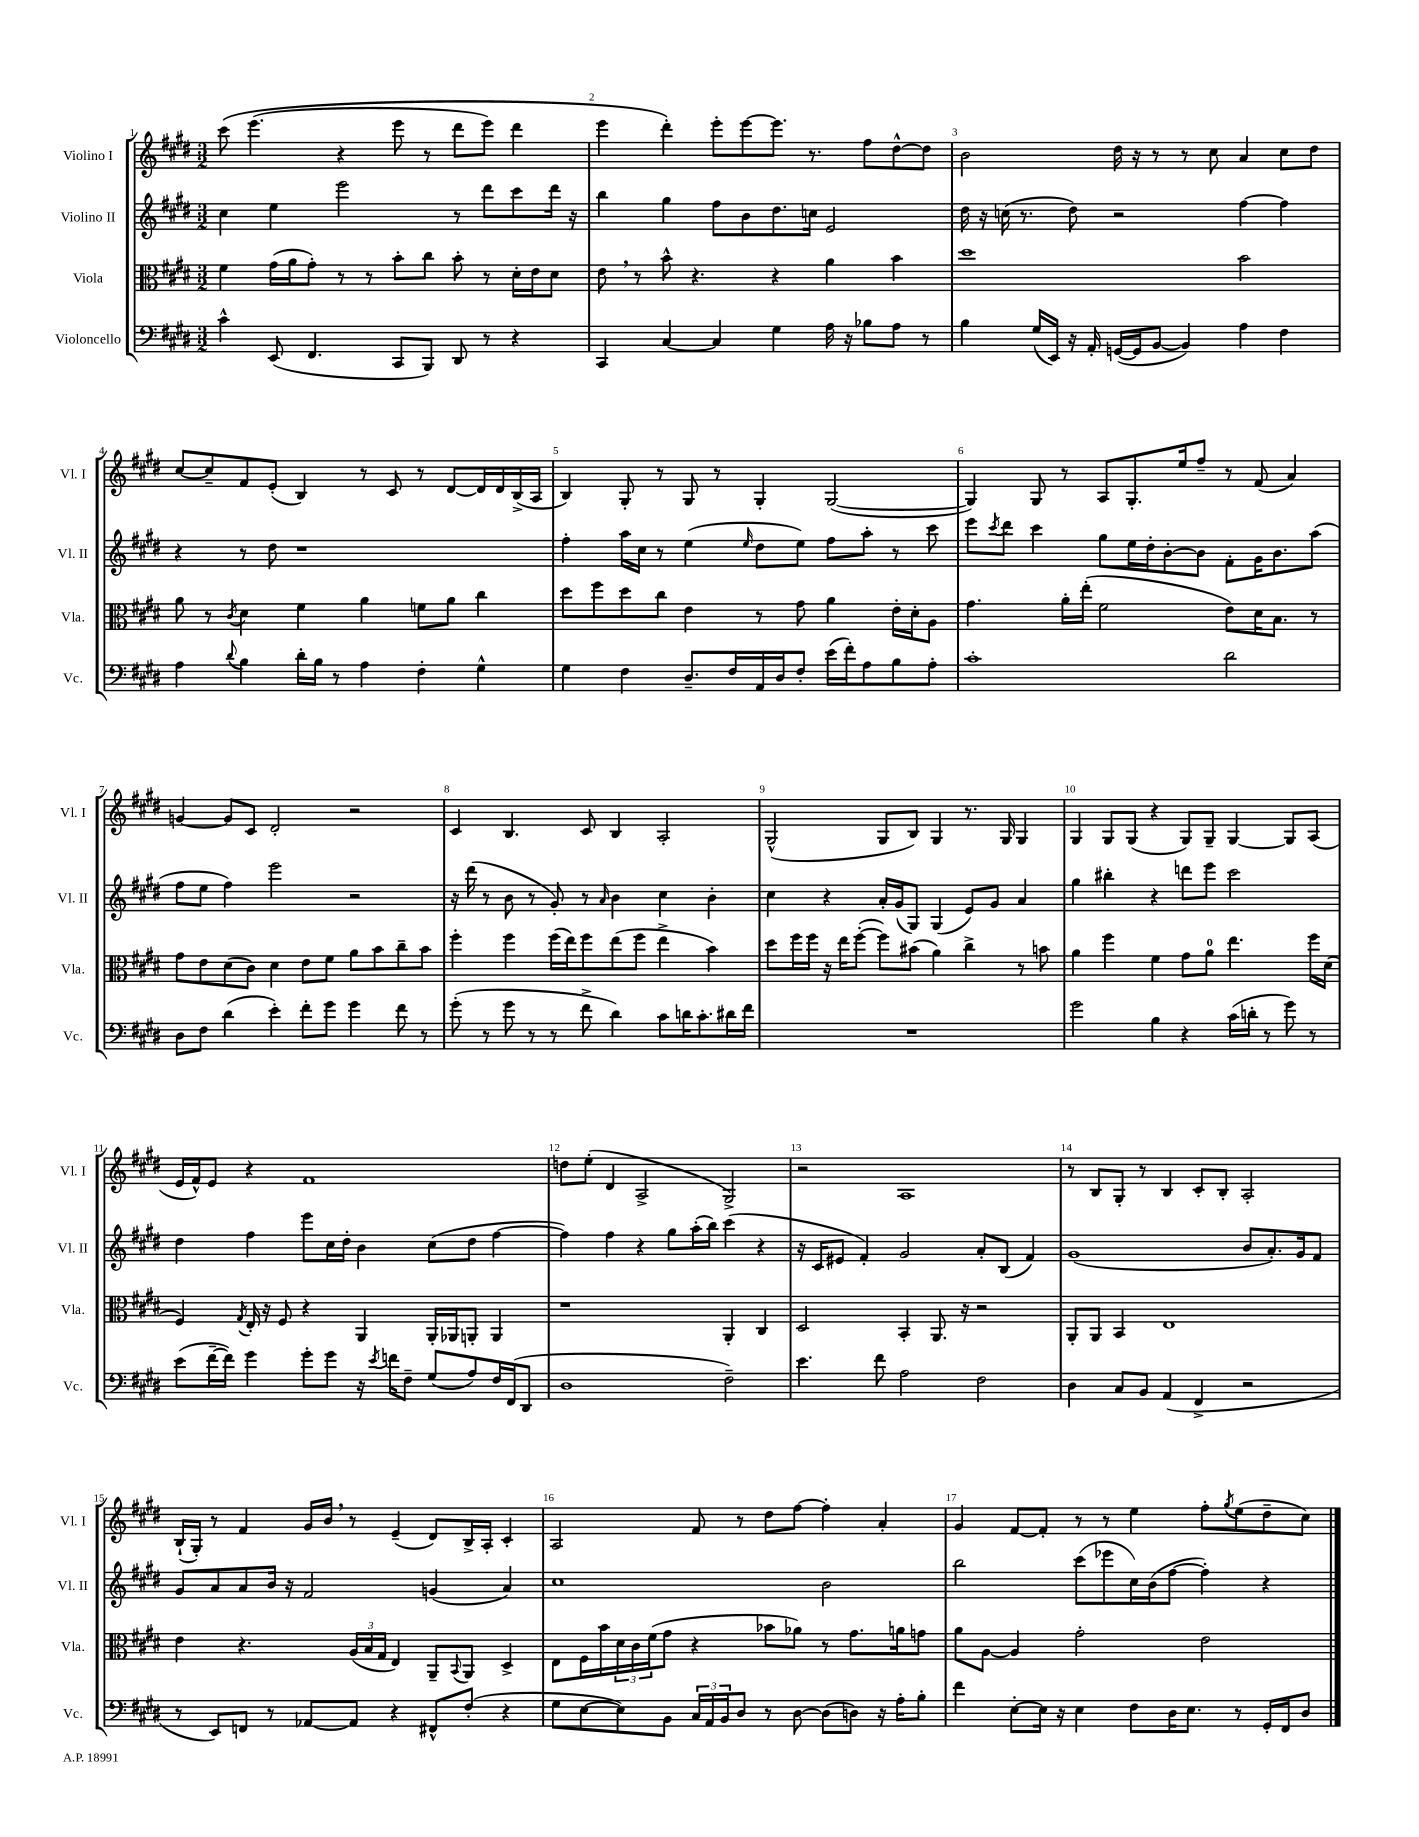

**kern	**kern	**kern	**kern
*part4	*part3	*part2	*part1
*staff4	*staff3	*staff2	*staff1
*I"Violoncello	*I"Viola	*I"Violino II	*I"Violino I
*I'Vc.	*I'Vla.	*I'Vl. II	*I'Vl. I
*clefF4	*clefC3	*clefG2	*clefG2
*k[f#c#g#d#]	*k[f#c#g#d#]	*k[f#c#g#d#]	*k[f#c#g#d#]
*M3/2	*M3/2	*M3/2	*M3/2
=1	=1	=1	=1
4c#^^\	4f#\	4cc#\	(8ccc#\
.	.	.	(4.eee\
(8EE/	(16g#\LL	4ee\	.
.	16a\J	.	.
4.FF#/	8g#'\J)	.	.
.	8r	2eee\	4r
.	8r	.	.
8CC#/L	8b'\L	.	8eee\
8BBB/J)	8cc#\J	.	8r
8DD#/	8b'\	8r	8ddd#\L
8r	8r	8ddd#\L	8eee\J)
4r	16d#'\LL	8ccc#\	4ddd#\
.	16e\J	.	.
.	8d#\J	16ddd#\Jk	.
.	.	16r	.
=2	=2	=2	=2
4CC#/	8e,\	4bb\	4eee\
.	8r	.	.
[4C#/	8b^^\	4gg#\	4ddd#'\)
.	4.r	.	.
4C#/]	.	8ff#\L	8eee'\L
.	.	8b\	[8eee\
4G#\	4r	8.dd#\	8.eee\J]
.	.	16ccn\Jk	8.r
16A\	4a\	2e/	.
16r	.	.	.
8B-X\L	.	.	8ff#\L
8A\J	4b\	.	[8dd#^^\
8r	.	.	8dd#\J]
=3	=3	=3	=3
4B\	1dd#	16dd#\	2b\
.	.	16r	.
.	.	(16ccn\	.
.	.	8.r	.
(16G#/LL	.	.	.
16EE/JJ)	.	.	.
16r	.	8dd#\)	.
16AA'/	.	.	.
([16GGn/LL	.	2r	16dd#\
16GG/J]	.	.	16r
[8BB/J	.	.	8r
4BB/])	.	.	8r
.	.	.	8cc#\
4A\	2b\	[4ff#\	4a/
4F#\	.	4ff#\]	8cc#\L
.	.	.	8dd#\J
!!LO:LB:g=z
=4	=4	=4	=4
4A\	8a\	4r	[8cc#/L
.	8r	.	8cc#~/]
8qqd#/	8qc#/	.	.
4B\	4d#\	8r	8f#/
.	.	8dd#\	(8e'/J
16d#'\LL	4f#\	1r	4B/)
16B\JJ	.	.	.
8r	.	.	.
4A\	4a\	.	8r
.	.	.	8c#/
4F#'\	8fn\L	.	8r
.	8a\J	.	[8d#/L
4G#^^\	4cc#\	.	16d#/L]
.	.	.	16d#/
.	.	.	(16B^/
.	.	.	16A/JJ
=5	=5	=5	=5
4G#\	8dd#\L	4ff#'\	4B/)
.	8ff#\	.	.
4F#\	8dd#\	16aa\LL	8G#'/
.	.	16cc#\JJ	.
.	8cc#\J	8r	8r
8.D#~/L	4e\	(4ee\	8G#/
.	.	.	8r
16F#/L	.	.	.
.	.	16qqee/	.
16AA/	8r	8dd#\L	4G#'/
16D#/J	.	.	.
8F#'/J	8g#\	8ee\J)	.
(16e\LL	4a\	8ff#\L	([2G#/
16f#'\J)	.	.	.
8A\	.	8aa'\J	.
8B\	16e'\LL	8r	.
.	16d#'\J	.	.
8A'\J	8A\J	8ccc#\	.
=6	=6	=6	=6
1c#'	4.g#\	8eee\L	4G#/])
.	.	8qccc#/	.
.	.	8ddd#\J	.
.	.	4ccc#\	8G#/
.	16a'\LL	.	8r
.	(16ee'\JJ	.	.
.	2f#\	8gg#\L	8A/L
.	.	16ee\L	8.G#'/
.	.	16dd#'\J	.
.	.	[8b'\	.
.	.	.	16ee/k
.	.	8b\J]	8ff#~/J
2d#\	8e\L)	8f#'\L	8r
.	16d#\K	16g#\K	(8f#/
.	8.B\J	8.b\	.
.	.	.	4a/)
.	8r	(8aa\J	.
!!LO:LB:g=z
=7	=7	=7	=7
8D#\L	8g#\L	8ff#\L	[4gn/
8F#\J	8e\	8ee\J	.
(4d#\	(8d#\	4ff#\)	8g/L]
.	8c#\J)	.	8c#/J
4e'\)	4d#\	2eee\	2d#'/
8f#'\L	8e\L	.	.
8g#\J	8f#\J	.	.
4g#\	8a\L	2r	2r
.	8b\	.	.
8f#\	8cc#~\	.	.
8r	8b\J	.	.
=8	=8	=8	=8
(8g#'\	4ff#'\	16r	4c#/
.	.	(16ddd#\	.
8r	.	8r	.
8g#\	4ff#\	8b\	4.B/
8r	.	8r	.
8r	(16ff#\LL	8g#'/)	.
.	16ee\J)	.	.
8f#^\	8ff#\	8r	8c#/
.	.	16qqa/	.
4d#\)	(8ee\	4b\	4B/
.	8ff#\J	.	.
8c#\L	4ee^\	4cc#\	2A'/
16dn\K	.	.	.
8.c#'\	.	.	.
.	4b\)	4b'\	.
16d#X\L	.	.	.
16f#\JJ	.	.	.
=9	=9	=9	=9
1.r	8dd#\L	4cc#\	(2G#^^/
.	16ff#\L	.	.
.	16ff#\JJ	.	.
.	16r	4r	.
.	16ee\KL	.	.
.	([8ff#'\J	.	.
.	8ff#\L])	16a'/LL	8G#/L
.	.	(16g#/J	.
.	(8b#X\J	8G#/J)	8B/J)
.	4a\)	(4G#/	4G#/
.	4cc#^\	8e/L)	8.r
.	.	8g#/J	.
.	.	.	16G#/
.	8r	4a/	4G#/
.	8bn\	.	.
=10	=10	=10	=10
2g#\	4a\	4gg#\	4G#/
.	4ff#\	4bb#X'\	8G#/L
.	.	.	(8G#/J
4B\	4f#\	4r	4r
4r	8g#\L	8dddn\L	8G#/L)
.	8a\J	8eee\J	8G#~/J
(16c#\LL	4.ee\	2ccc#\	[4G#/
16dn'\JJ	.	.	.
8r	.	.	.
8g#\)	.	.	8G#/L]
8r	16ff#\LL	.	(8A/J
.	(16d#\JJ	.	.
!!LO:LB:g=z
=11	=11	=11	=11
(8e\L	4F#/)	4dd#\	16e/LL
.	.	.	16f#^^/J)
[16f#~\L	.	.	8e/J
16f#\JJ])	.	.	.
.	8qG#/	.	.
4g#\	16E'/	4ff#\	4r
.	16r	.	.
.	8F#/	.	.
8g#'\L	4r	8eee\L	1f#
8g#\J	.	16cc#\L	.
.	.	16dd#'\JJ	.
16r	4AA/	4b\	.
8qe/	.	.	.
16fn\KL	.	.	.
8F#~\J	.	.	.
(8G#/L	16AA'/LL	(8cc#\L	.
.	16AA-X/J	.	.
8A/)	8AAn'/J	8dd#\J	.
16F#/L	4AA/	[4ff#\	.
(16FF#/J	.	.	.
8DD#/J	.	.	.
=12	=12	=12	=12
1D#	1r	4ff#\])	8ddn\L
.	.	.	(8ee'\J
.	.	4ff#\	4d#/
.	.	4r	2A^/
.	.	8gg#\L	.
.	.	(16aa'\L	.
.	.	16bb\JJ)	.
2F#~\)	4AA'/	(4ccc#\	2G#^/)
.	4C#/	4r	.
=13	=13	=13	=13
4.e\	2D#/	16r	2r
.	.	16c#/KL	.
.	.	8e#X/J	.
.	.	4f#'/)	.
8f#\	.	.	.
2A\	4BB'/	2g#/	1A
.	8.AA/	.	.
.	16r	.	.
2F#\	2r	8a'/L	.
.	.	(8B/J	.
.	.	4f#/)	.
=14	=14	=14	=14
4D#\	8AA'/L	(1g#	8r
.	8AA/J	.	8B/L
8C#/L	4BB/	.	8G#'/J
8BB/J	.	.	8r
(4AA/	1E	.	4B/
4FF#^/	.	.	8c#'/L
.	.	.	8B'/J
2r	.	8b/L	2A'/
.	.	8.a'/)	.
.	.	16g#/k	.
.	.	8f#/J	.
!!LO:LB:g=z
=15	=15	=15	=15
8r	4e\	8g#/L	(16B`/LL
.	.	.	16G#'/JJ)
8EE/L)	.	8a/	8r
8FFn/J	4.r	8a/	4f#/
8r	.	16b/Jk	.
.	.	16r	.
[8AA-X/L	.	2f#/	16g#/LL
.	.	.	16b,/JJ
8AA-/J]	(24A/LL	.	8r
.	24B/	.	.
.	24G#/JJ	.	.
4r	4E/)	.	(4e~/
8FF#X^^/L	8AA~/L	(4gn/	8d#/L)
.	8qqBB/	.	.
(8F#'/J	8AA/J	.	16B^/L
.	.	.	16A'/JJ
4r	4D#^/	4a/)	4c#'/
=16	=16	=16	=16
8G#\L	8E\L	1cc#	2A/
[8E\	16F#\L	.	.
.	16b\	.	.
8E\])	24d#\	.	.
.	24c#\	.	.
.	(24f#\J	.	.
8BB\J	8g#\J	.	.
24C#/LL	4r	.	8f#/
24AA/	.	.	.
24BB/J	.	.	.
8D#/J	.	.	8r
8r	8b-X\L	.	8dd#\L
[8D#\	8a-X\J)	.	[8ff#\J
(8D#\L]	8r	2b\	4ff#'\]
8Dn\J)	8.g#\L	.	.
16r	.	.	4a'/
16A'\KL	16an\k	.	.
8B'\J	8gn\J	.	.
=17	=17	=17	=17
4f#\	8a\L	2bb\	4g#/
.	[8A\J	.	.
[8E'\L	4A/]	.	[8f#/L
16E\Jk]	.	.	8f#'/J]
16r	.	.	.
4E\	2g#'\	(8ccc#\L	8r
.	.	8eee-X\	8r
8F#\L	.	16cc#\L)	4ee\
.	.	(16b\J	.
16D#\K	.	[8ff#\J	.
8.E\J	.	.	.
.	2e\	4ff#'\])	8ff#'\L
.	.	.	8qgg#/
8r	.	.	(8ee\
16GG#'/LL	.	4r	8dd#~\
16FF#/J	.	.	.
8D#/J	.	.	8cc#\J)
==	==	==	==
*-	*-	*-	*-
